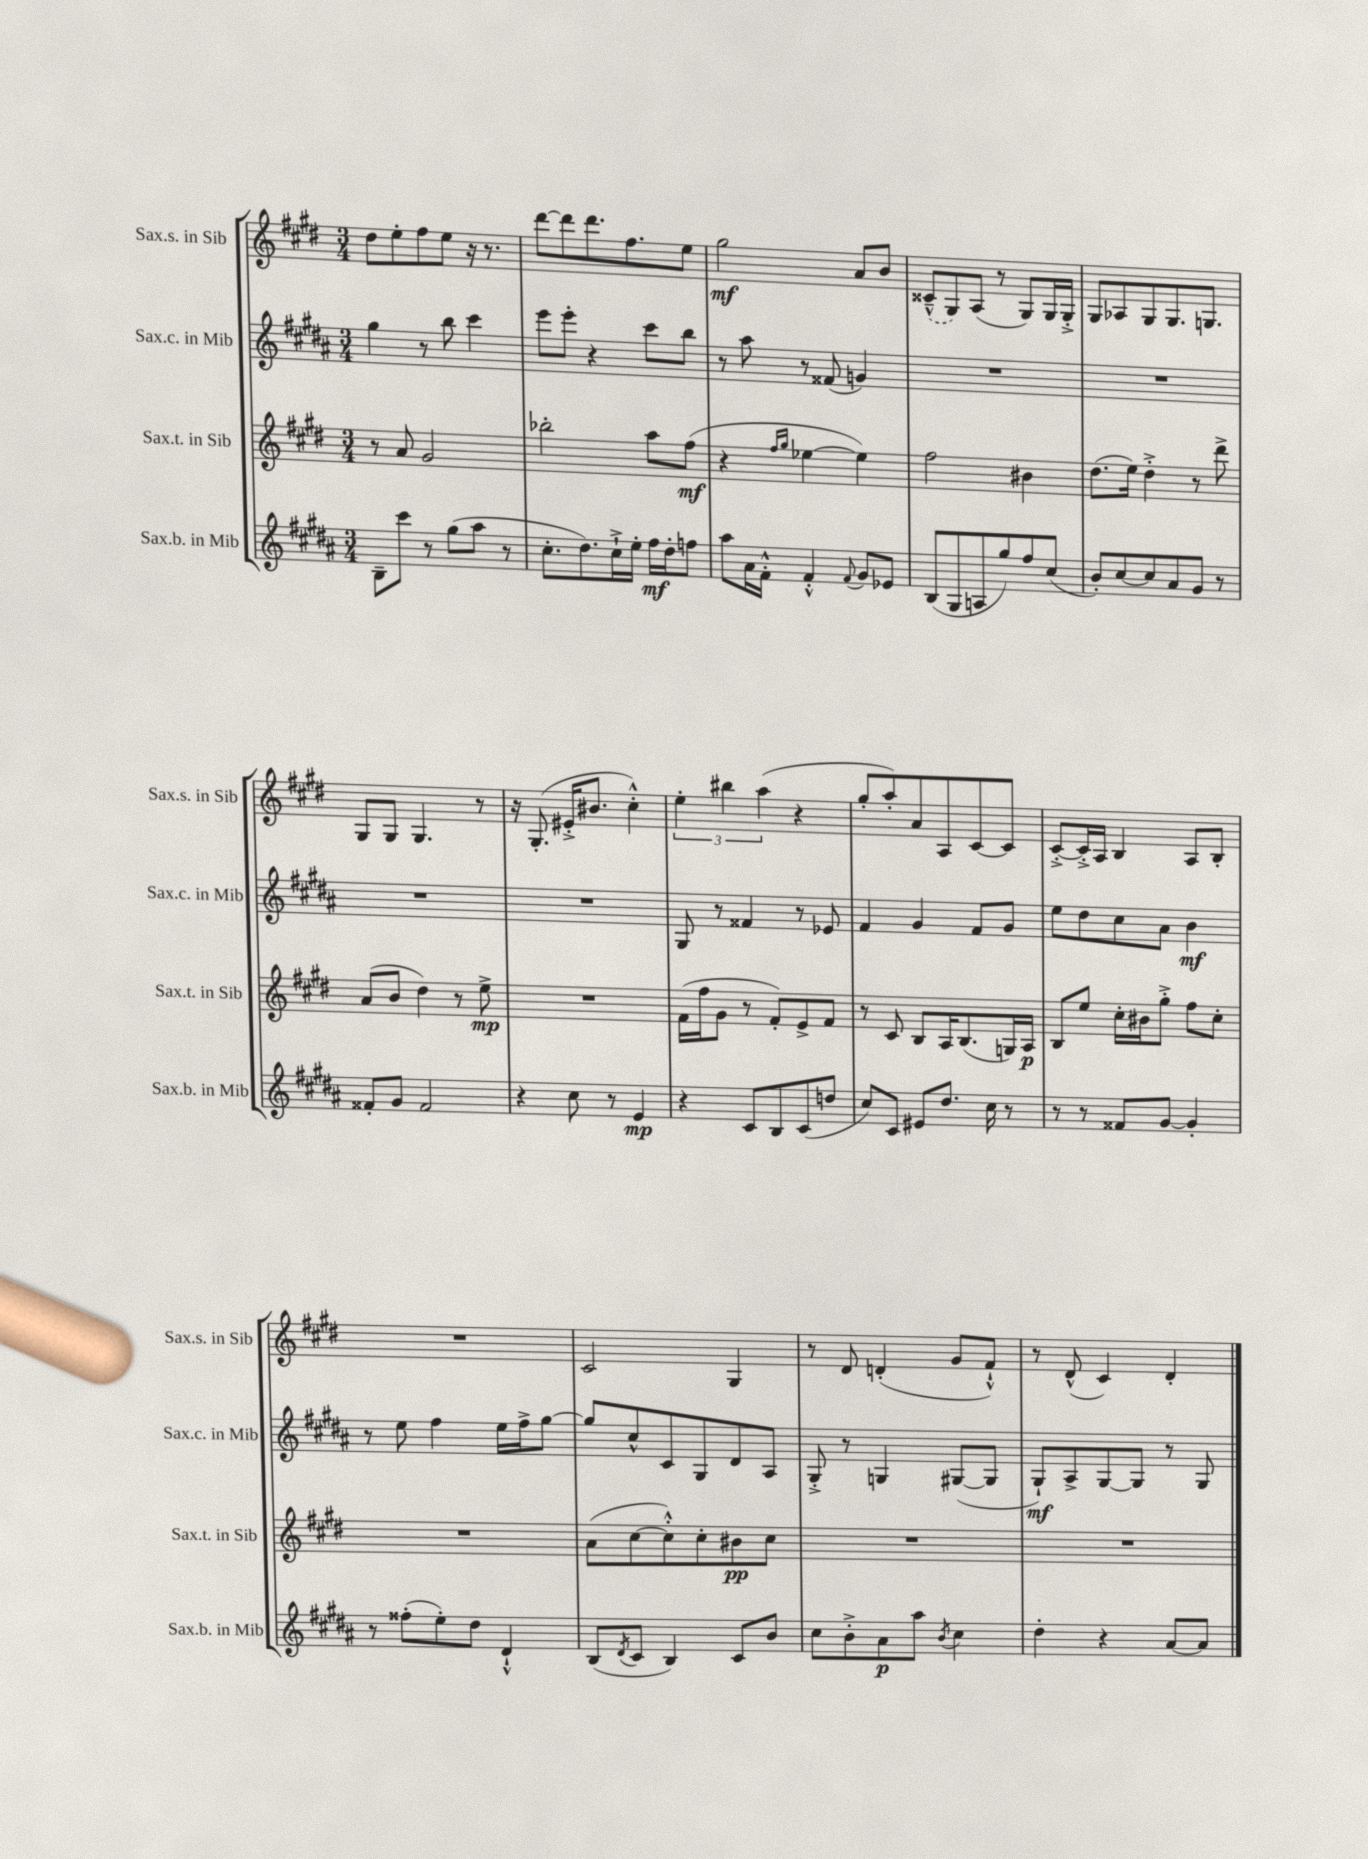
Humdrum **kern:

**kern	**kern	**kern	**kern
*staff4	*staff3	*staff2	*staff1
*clefG2	*clefG2	*clefG2	*clefG2
*k[f#c#g#d#a#]	*k[f#c#g#d#]	*k[f#c#g#d#a#]	*k[f#c#g#d#]
*M3/4	*M3/4	*M3/4	*M3/4
8B~	8r	4gg#	8dd#
8ccc#	8a	.	8ee'
8r	2g#	8r	8ff#
(8gg#	.	8bb	8ee
8aa#	.	4ccc#	16r
.	.	.	8.r
8r	.	.	.
=	=	=	=
8.cc#'	2bb-'	8eee	[8ddd#
.	.	8eee'	8ddd#]
8.dd#)	.	.	.
.	.	4r	8.ddd#
16cc#`^	.	.	.
16ee'	.	.	8.ff#
16ff#	8aa	8ccc#	.
16dd#'	.	.	.
8ff	(8ff#	8bb	8ee
=	=	=	=
8aa#	4r	8r	2gg#
16a#	.	8aa#	.
16f#'^^	.	.	.
.	16qqff#	.	.
.	16qqgg#	.	.
4f#'^^	[4ee-	8r	.
.	.	(8f##	.
8qqf#	.	.	.
8g#	4ee-])	4g)	8a
8e-	.	.	8b
=	=	=	=
(8B	2ff#	2.r	(8c##~^^
8G#	.	.	8G#)
8A	.	.	(8A
8gg#)	.	.	8r
8ff#	4b#	.	8G#)
(8cc#	.	.	16G#
.	.	.	16G#'^
=	=	=	=
8b')	(8.dd#	2.r	8G#
[8cc#	.	.	8A-
.	16ee)	.	.
8cc#]	4dd#'^	.	8G#
8a#	.	.	8.G#
8g#	8r	.	.
.	.	.	8.G
8r	8ddd#^	.	.
=	=	=	=
8f##'	(8a	2.r	8G#
8g#	8b	.	8G#
2f##	4dd#)	.	4.G#
.	8r	.	.
.	8ee^	.	8r
=	=	=	=
4r	2.r	2.r	16r
.	.	.	(8.G#'
8cc#	.	.	16e#'^
.	.	.	8.b#
8r	.	.	.
4e	.	.	4cc#'^^)
=	=	=	=
4r	(16f#	8G#	6ee'
.	16ff#	.	.
.	8g#	8r	.
.	.	.	6bb#
8c#	8r	4f##	.
.	.	.	(6aa
8B	8f#')	.	.
(8c#	8e^	8r	4r
8dd	8f#	8e-	.
=	=	=	=
8cc#)	8r	4f#	8gg#'
8c#	8c#	.	8aa')
8e#	8B	4g#	8a
8.dd#	16A	.	8A
.	(8.B	.	.
.	.	8f#	[8c#
16cc#	.	.	.
8r	16G)	8g#	8c#]
.	16A	.	.
=	=	=	=
8r	8B	8ee	[8c#'^
8r	8ee	8dd#	16c#'^]
.	.	.	16A
8f##	16cc#'	8cc#	4B
.	16b#	.	.
[8g#	8gg#'^	8a#	.
4g#']	8ff#	4b	8A
.	8cc#'	.	8B'
=	=	=	=
8r	2.r	8r	2.r
(8ff##'	.	8ee	.
8ee')	.	4ff#	.
8dd#	.	.	.
4d#`^^	.	16ee	.
.	.	16ff#^	.
.	.	[8gg#	.
=	=	=	=
(8B	(8a	8gg#]	2c#
8qd#	.	.	.
8c#	[8cc#	8cc#^^	.
4B)	8cc#'^^])	8c#	.
.	8cc#'	8G#	.
8c#	8b#	8d#	4G#
8b	8cc#	8A#	.
=	=	=	=
8cc#	2.r	8G#'^	8r
8b'^	.	8r	8d#
8a#	.	4G	(4d'
8aa#	.	.	.
8qb	.	.	.
4cc#	.	([8G#	8g#
.	.	8G#]	8f#`^^)
=	=	=	=
4dd#'	2.r	8G#`)	8r
.	.	8A#^	(8d#^^
4r	.	[8G#	4c#)
.	.	8G#]	.
[8a#	.	8r	4d#'
8a#]	.	8G#	.
==	==	==	==
*-	*-	*-	*-
